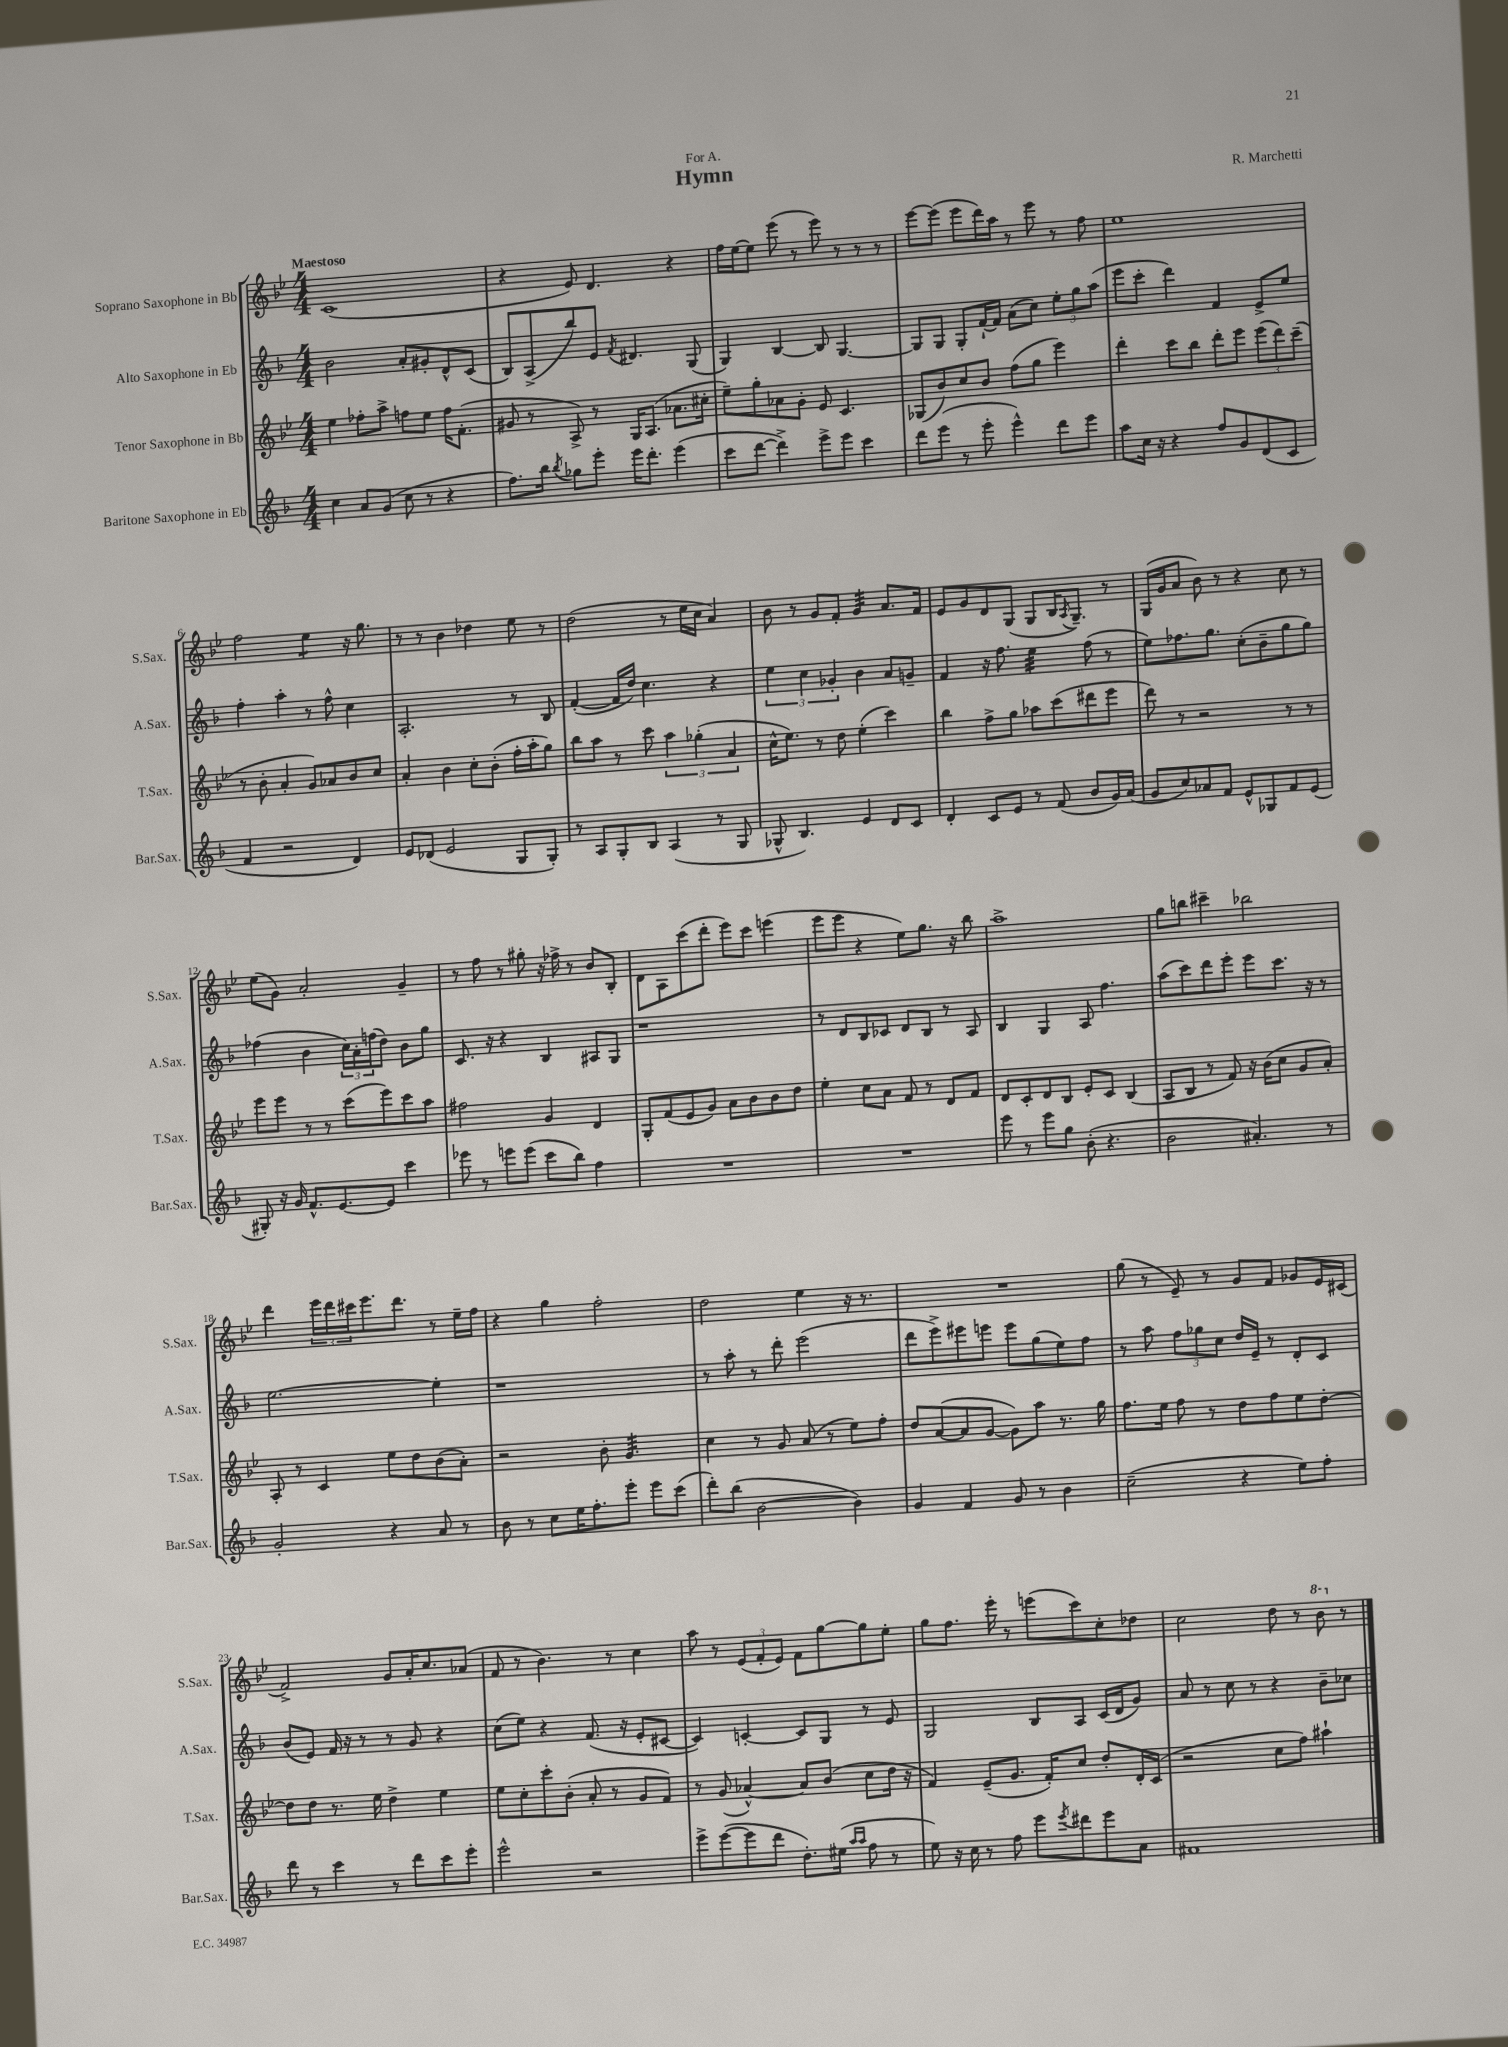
\header { title = "Hymn" composer = "R. Marchetti" dedication = "For A." }
<<
\new StaffGroup <<
\new Staff = "s0" \with { instrumentName = "Soprano Saxophone in Bb" shortInstrumentName = "S.Sax." } {
    \clef treble \key bes \major \numericTimeSignature \time 4/4 \tempo "Maestoso"
    c'1( |
    r4 ees'8) d'4. r4 |
    f''16 ees''16~ ees''8 ees'''8( r8 ees'''8) r8 r8 r8 |
    ees'''8~ ees'''8( ees'''8 d'''16) a''16 r8 ees'''8 r8 f''8 |
    ees''1 |
    f''2 ees''4:8 r16 g''8. |
    r8 r8 bes'4 des''4 ees''8 r8 |
    d''2( r8 ees''16 c''16 a'4) |
    bes'8 r8 g'8 f'8-. g'4:32 a'8. f'16 |
    ees'8 g'8 d'8 g8( g8 bes16 \acciaccatura { a8 } g8.--) r8 |
    g16( g'16 a'8 bes'8) r8 r4 c''8 r8 |
    ees''8( g'8) a'2-. g'4-- |
    r8 f''8 r8 gis''8-. r16 fes''16-> r8 bes'8 bes8-. |
    d'8 a8 c'''8( d'''8-. ees'''8) c'''8 e'''4( |
    ees'''8 ees'''8 r4 ees''8) g''8. r16 bes''8 |
    a''1-> |
    g''8 b''8 cis'''4-- bes''2 |
    d'''4 \tuplet 3/2 { ees'''16 d'''16 cis'''16 } ees'''8. d'''8. r8 ees''16-- f''16 |
    r4 g''4 f''2-. |
    d''2 ees''4 r16 r8. |
    R1 |
    g''8( r8 ees'8--) r8 g'8 f'8 ges'8 ees'16 cis'16( |
    f'2->) g'8 a'16-. c''8. aes'8( |
    f'8 r8 bes'4.) r8 c''4 |
    a''8 r8 \tuplet 3/2 { ees'8( f'8-. ees'8) } f'8 g''8~ g''8 ees''8-. |
    g''8 f''8. ees'''16-. r8 e'''8( c'''8) c''8-. des''8 |
    c''2 d''8 r8 \ottava #1 bes''8 \ottava #0 r8 \bar "|." |
}
\new Staff = "s1" \with { instrumentName = "Alto Saxophone in Eb" shortInstrumentName = "A.Sax." } {
    \clef treble \key f \major \numericTimeSignature \time 4/4
    bes'2 a'8-. gis'8-. d'8-^ c'8( |
    bes8) a8->( bes''8) e'8 \acciaccatura { f'8 } dis'4. g8( |
    g4) bes4~ bes8 g4.~ |
    g8 g8 g8-. f'16~-! f'16 a'8( c''8) \tuplet 3/2 { e''8-. g''8 a''8( } |
    e'''8 c'''8-. d'''4) f'4 e'8-> e''8 |
    f''4-. a''4-. r8 f''8-^ c''4 |
    a2.-. r8 bes8 |
    f'4~-.( f'16 d''16) c''4. r4 |
    \tuplet 3/2 { e''4 c''4 ges'4-. } bes'4 a'8 g'8-- |
    f'4 r16 f''8. e''4:32 f''8( r8 |
    e''8) fes''8. g''8. c''8-.( bes'8-- g''8 g''8) |
    fes''4( bes'4 \tuplet 3/2 { c''16) a'16-. f''16( } d''8) bes'8 g''8 |
    c'8. r16 r4 bes4 ais8 g8 |
    r1 |
    r8 d'8 bes8 ces'8 d'8 bes8 r8 a8 |
    bes4 g4 a8 f''4. |
    a''8( c'''8) d'''8 e'''8-. e'''8 c'''8. r16 r8 |
    e''2.~ e''4-. |
    r1 |
    r8 a''8-. r8 d'''8-. e'''2( |
    d'''8 e'''8->) eis'''8 e'''8 e'''8 g''8( e''8) f''8 |
    r8 a''8 \tuplet 3/2 { f''8 ges''8 c''8 } d''16 e'16-- r8 d'8-. c'8 |
    bes'8( e'8) f'16 r16 r8 r8 g'8 r4 |
    c''8( e''8) r4 f'8.( r16 e'8-. cis'8~ |
    cis'4) c'4~-. c'8 g8 r8 e'8 |
    g2 bes8 a8 c'16( d'16 g'8) |
    a'8 r8 c''8 r8 r4 bes'8-- ces''8 \bar "|." |
}
\new Staff = "s2" \with { instrumentName = "Tenor Saxophone in Bb" shortInstrumentName = "T.Sax." } {
    \clef treble \key bes \major \numericTimeSignature \time 4/4
    ees''4 fes''8-. a''8-> f''8 ees''8 f''16 f'8.-.( |
    gis'8 r8 a8->) r8 g16 a8.( aes'8. cis''16-. |
    ees''8--) g''8-. aes'8 g'8-. ees'8 c'4. |
    ges8( bes'8) c''8 bes'8 f''8( g''8 ees'''4) |
    d'''4-. c'''8 bes''8 d'''8-. ees'''8 \tuplet 3/2 { ees'''8( d'''8) c'''8--( } |
    r8 bes'8-. a'4-. g'8) aes'8 bes'8 c''8 |
    a'4-. bes'4 c''8-. bes'8-.( f''16-. a''16-. g''8) |
    bes''8 a''8 r8 c'''8 \tuplet 3/2 { a''4 ges''4-.( a'4 } |
    c''16-^ ees''8.) r8 d''8 ees''4-.( c'''4) |
    bes''4 f''8-> g''8 aes''8 c'''8( dis'''8 ees'''8 |
    d'''8) r8 r2 r8 r8 |
    ees'''8 ees'''8 r8 r8 c'''8( ees'''8) c'''8 a''8 |
    fis''2 g'4 d'4 |
    g8-. f'8( ees'8 g'8) a'8 bes'8 bes'8 d''8 |
    ees''4-. c''8 a'8 f'8 r8 d'8 f'8 |
    d'8 c'8-. d'8 bes8 ees'8-. c'8 bes4( |
    a8 bes8 r8 f'8) r16 bes'16( c''8 g'8 a'8-.) |
    a8-. r8 c'4 ees''8 d''8 bes'8( a'8-.) |
    r2 bes'8-. g'4.:32 |
    c''4 r8 g'8 a'8( r8 ees''8) f''8-. |
    d''8 a'8~( a'8 g'8~ g'8) a''8 r8. g''16 |
    f''8. ees''16 f''8 r8 d''8 f''8 ees''8 d''8~-. |
    d''8 d''8 r8. ees''16 d''4-> ees''4 |
    ees''8 c''8-. c'''8-. bes'8-.( a'8-. r8 g'8 f'8) |
    r8 g'8( aes'4~-^) aes'8 bes'8( c''8 d''16 r16 |
    f'4) ees'8--( g'8. f'16-.) c''8 d''8-. d'16-. c'16( |
    r2 c''8 f''8) ais''4-! \bar "|." |
}
\new Staff = "s3" \with { instrumentName = "Baritone Saxophone in Eb" shortInstrumentName = "Bar.Sax." } {
    \clef treble \key f \major \numericTimeSignature \time 4/4
    c''4 a'8 g'8( c''8 r8 r4 |
    f''8.) bes''16 \acciaccatura { bes''8 } ges''8 e'''8-. e'''16 d'''8.-. e'''4( |
    c'''8 d'''8~ d'''4->) e'''8-> e'''8 c'''4 |
    d'''8 e'''8( r8 e'''8-. e'''4-^) d'''8 e'''8 |
    a''8 c''16 r16 r4 f''8 g'8 d'8( c'8 |
    f'4 r2 d'4) |
    e'8 des'8( e'2 g8 g8-.) |
    r8 a8 g8-. bes8 a4( r8 g8 |
    ges8-^ bes4.) e'4 d'8 c'8 |
    d'4-. c'8 e'8 r8 f'8( bes'8 g'16) a'16( |
    g'8 c''8) aes'8 f'8 e'8-^ ges8 f'8 e'8( |
    gis8-.) r16 g'16 f'8.-^ e'8.~ e'8 c'''4 |
    ees'''8 r8 e'''8 e'''8( c'''8 bes''8) f''4 |
    R1 |
    R1 |
    e'''8 r8 e'''8 g''8 bes'8-.( r4. |
    bes'2 ais'4.-.) r8 |
    g'2-. r4 a'8 r8 |
    bes'8 r8 c''8 e''16 f''8.-. e'''8-. e'''8 c'''8( |
    d'''8-.) bes''8( bes'2~ bes'4) |
    g'4 f'4 g'8 r8 bes'4 |
    c''2--( r4 e''8) f''8-. |
    d'''8 r8 c'''4 r8 d'''8 c'''8 e'''8-. |
    e'''2-^ r2 |
    e'''8-> e'''8~( e'''8 d'''8 d''8.-.) eis''16( \grace { a''16 a''16 } f''8 r8 |
    e''8) r16 c''16 r8 f''8 e'''8 \acciaccatura { e'''8 } dis'''8 e'''8 a'8 |
    fis'1 \bar "|." |
}
>>
>>
